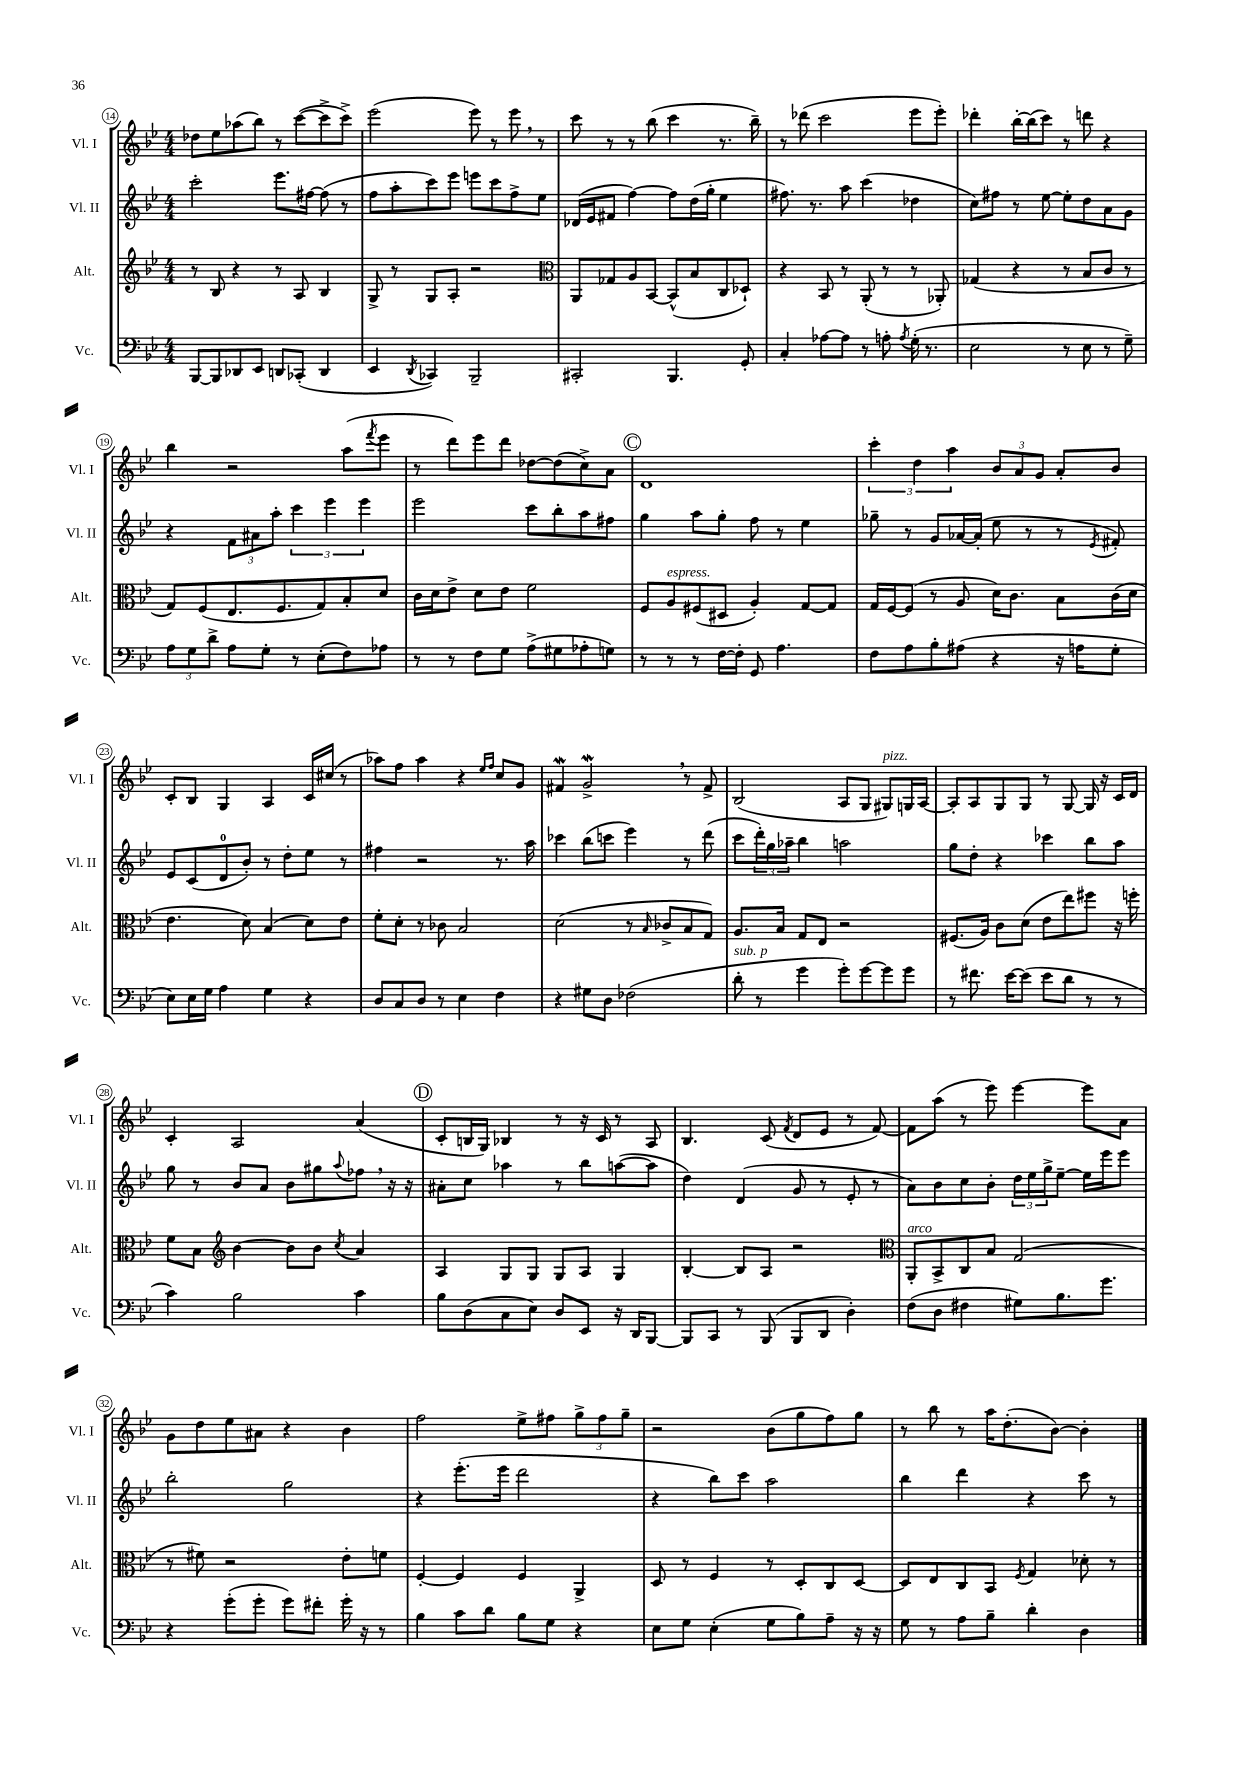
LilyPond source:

<<
\new StaffGroup <<
\new Staff = "s0" \with { instrumentName = "Vl. I" shortInstrumentName = "Vl. I" } {
    \clef treble \key bes \major \numericTimeSignature \time 4/4
    des''8 ees''8 aes''8( bes''8) r8 c'''8~( c'''8-> c'''8->) |
    ees'''2( ees'''8) r8 ees'''8 \breathe r8 |
    c'''8 r8 r8 bes''8( c'''4 r8. bes''16--) |
    r8 des'''8( c'''2 ees'''8 ees'''8-.) |
    des'''4-. bes''16~-. bes''16( c'''8) r8 d'''8 r4 |
    bes''4 r2 a''8( \acciaccatura { f'''8 } ees'''8 |
    r8 d'''8) ees'''8 d'''8 des''8~ des''8( c''8->) a'8 |
    \mark \markup { \circle "C" } d'1 |
    \tuplet 3/2 { c'''4-. d''4 a''4 } \tuplet 3/2 { bes'8 a'8 g'8 } a'8-. bes'8 |
    c'8-. bes8 g4 a4 c'16 cis''16( r8 |
    aes''8) f''8 aes''4 r4 \grace { ees''16 f''16 } c''8 g'8 |
    fis'4\mordent g'2->\mordent \breathe r8 fis'8-> |
    bes2( a8 g8 gis8^\markup { \italic "pizz." }) g16 a16~ |
    a8-. a8 g8 g8 r8 g8~ g16 r16 c'16 d'16 |
    c'4-. a2 a'4( |
    \mark \markup { \circle "D" } c'8-. b16 g16) bes4 r8 r16 c'16 r8 a8 |
    bes4. c'8( \acciaccatura { f'8 } d'8 ees'8 r8 f'8~) |
    f'8 a''8( r8 ees'''8) ees'''4~ ees'''8 a'8 |
    g'8 d''8 ees''8 ais'8 r4 bes'4 |
    f''2 ees''8-> fis''8 \tuplet 3/2 { g''8-> fis''8 g''8-- } |
    r2 bes'8( g''8 f''8) g''8 |
    r8 bes''8 r8 a''16 d''8.-.( bes'8~) bes'4-. \bar "|." |
}
\new Staff = "s1" \with { instrumentName = "Vl. II" shortInstrumentName = "Vl. II" } {
    \clef treble \key bes \major \numericTimeSignature \time 4/4
    c'''2-. ees'''8. fis''16~ fis''8( r8 |
    f''8 a''8-. c'''8) ees'''8 e'''8 c'''8 f''8-> ees''8 |
    des'16( ees'16 fis'8 f''4~) f''8 d''16( g''16-. ees''4 |
    fis''8.) r8. a''8 c'''4( des''4 |
    c''8) fis''8 r8 ees''8~ ees''8-. d''8 a'8 g'8 |
    r4 \tuplet 3/2 { f'8 ais'8 a''8-. } \tuplet 3/2 { c'''4 ees'''4 ees'''4 } |
    ees'''2 c'''8 bes''8-. a''8 fis''8 |
    \mark \markup { \circle "C" } g''4 a''8 g''8-. f''8 r8 ees''4 |
    ges''8-- r8 g'8 aes'16~ aes'16-.( ees''8 r8 r8 \acciaccatura { ees'8 } fis'8-.) |
    ees'8 c'8( d'8-0 bes'8-.) r8 d''8-. ees''8 r8 |
    fis''4 r2 r8. a''16 |
    ces'''4 bes''8( c'''8 ees'''4) r8 d'''8( |
    c'''8 \tuplet 3/2 { d'''16-.) g''16 aes''16-- } bes''4 a''2 |
    g''8 d''8-. r4 ces'''4 bes''8 a''8 |
    g''8 r8 bes'8 a'8 bes'8 gis''8 \appoggiatura { a''8 } fes''8 \breathe r16 r16 |
    \mark \markup { \circle "D" } ais'8-. c''8 aes''4 r8 bes''8 a''8~( a''8 |
    d''4) d'4( g'8 r8 ees'8-. r8 |
    a'8) bes'8 c''8 bes'8-. \tuplet 3/2 { d''16 ees''16 g''16-> } ees''8~-- ees''16 ees'''16 ees'''8 |
    bes''2-. g''2 |
    r4 ees'''8.-.( ees'''16 d'''2 |
    r4 bes''8) c'''8 a''2 |
    bes''4 d'''4 r4 c'''8 r8 \bar "|." |
}
\new Staff = "s2" \with { instrumentName = "Alt." shortInstrumentName = "Alt." } {
    \clef treble \key bes \major \numericTimeSignature \time 4/4
    r8 bes8 r4 r8 a8 bes4 |
    g8-> r8 g8 a8-. r2 |
    \clef alto a,8 ges8 a8 bes,8~ bes,8-^( bes8 c8 des8-!) |
    r4 bes,8 r8 a,8-.( r8 r8 aes,8-.) |
    ges4( r4 r8 bes8 c'8 r8 |
    g8) f8( ees8. f8. g8) bes8-. d'8 |
    c'16 d'16 ees'8-> d'8 ees'8 f'2 |
    \mark \markup { \circle "C" } f8 a8^\markup { \italic "espress." } fis8( dis8 a4-.) g8~ g8 |
    g16 f16~ f8( r8 a8 d'16) c'8. bes8 c'16( d'16 |
    ees'4. d'8) bes4( d'8) ees'8 |
    f'8-. d'8-. r8 ces'8 bes2 |
    d'2( r8 \grace { bes16 } ces'8-> bes8 g8) |
    a8. bes16 g8 ees8 r2 |
    fis8.( a16) c'8 d'8( ees'8 ees''8) fis''8 r16 f''16-. |
    f'8 bes8 \clef treble bes'4~ bes'8 bes'8 \acciaccatura { c''8 } a'4 |
    \mark \markup { \circle "D" } a4 g8 g8 g8 a8 g4 |
    bes4~-. bes8 a8 r2 |
    \clef alto a,8-.^\markup { \italic "arco" } bes,8-> c8 bes8 g2( |
    r8 fis'8) r2 ees'8-. f'8 |
    f4~-. f4 f4 a,4-> |
    d8 r8 f4 r8 d8-. c8 d8~ |
    d8 ees8 c8 bes,8 \acciaccatura { f8 } g4 des'8-. r8 \bar "|." |
}
\new Staff = "s3" \with { instrumentName = "Vc." shortInstrumentName = "Vc." } {
    \clef bass \key bes \major \numericTimeSignature \time 4/4
    bes,,8~ bes,,8 des,8 ees,8 d,8 ces,8-.( d,4 |
    ees,4 \acciaccatura { d,8 } ces,4) bes,,2-- |
    cis,2-. bes,,4. g,8-. |
    c4-. aes8~ aes8 r8 a8-. \acciaccatura { a8 } g16-.( r8. |
    ees2 r8 ees8 r8 g8--) |
    \tuplet 3/2 { a8 g8 d'8-> } a8 g8-. r8 ees8-.( f8) aes8 |
    r8 r8 f8 g8 a8->( gis8 aes8-. g8) |
    \mark \markup { \circle "C" } r8 r8 r8 f16~ f16-. g,8 a4. |
    f8 a8 bes8-. ais8( r4 r16 a16 g8-. |
    ees8) ees16 g16 a4 g4 r4 |
    d8 c8 d8 r8 ees4 f4 |
    r4 gis8 d8 fes2( |
    d'8-.^\markup { \italic "sub. p" } r8 g'4 g'8-.) g'8~ g'8 g'8 |
    r8 fis'8. ees'16~ ees'8( ees'8 d'8 r8 r8 |
    c'4) bes2 c'4 |
    \mark \markup { \circle "D" } bes8 d8( c8 ees8) d8 ees,8 r16 d,16 bes,,8~ |
    bes,,8 c,8 r8 bes,,8( bes,,8 d,8 d4-.) |
    f8( d8 fis4 gis8) bes8. g'8. |
    r4 g'8-.( g'8-. g'8) fis'8-. g'16-. r16 r8 |
    bes4 c'8 d'8 bes8 g8 r4 |
    ees8 g8 ees4-.( g8 bes8) a8-- r16 r16 |
    g8 r8 a8 bes8-- d'4-. d4 \bar "|." |
}
>>
>>
\layout { \context { \Score currentBarNumber = #14 \override BarNumber.stencil = #(make-stencil-circler 0.1 0.3 ly:text-interface::print) } }
